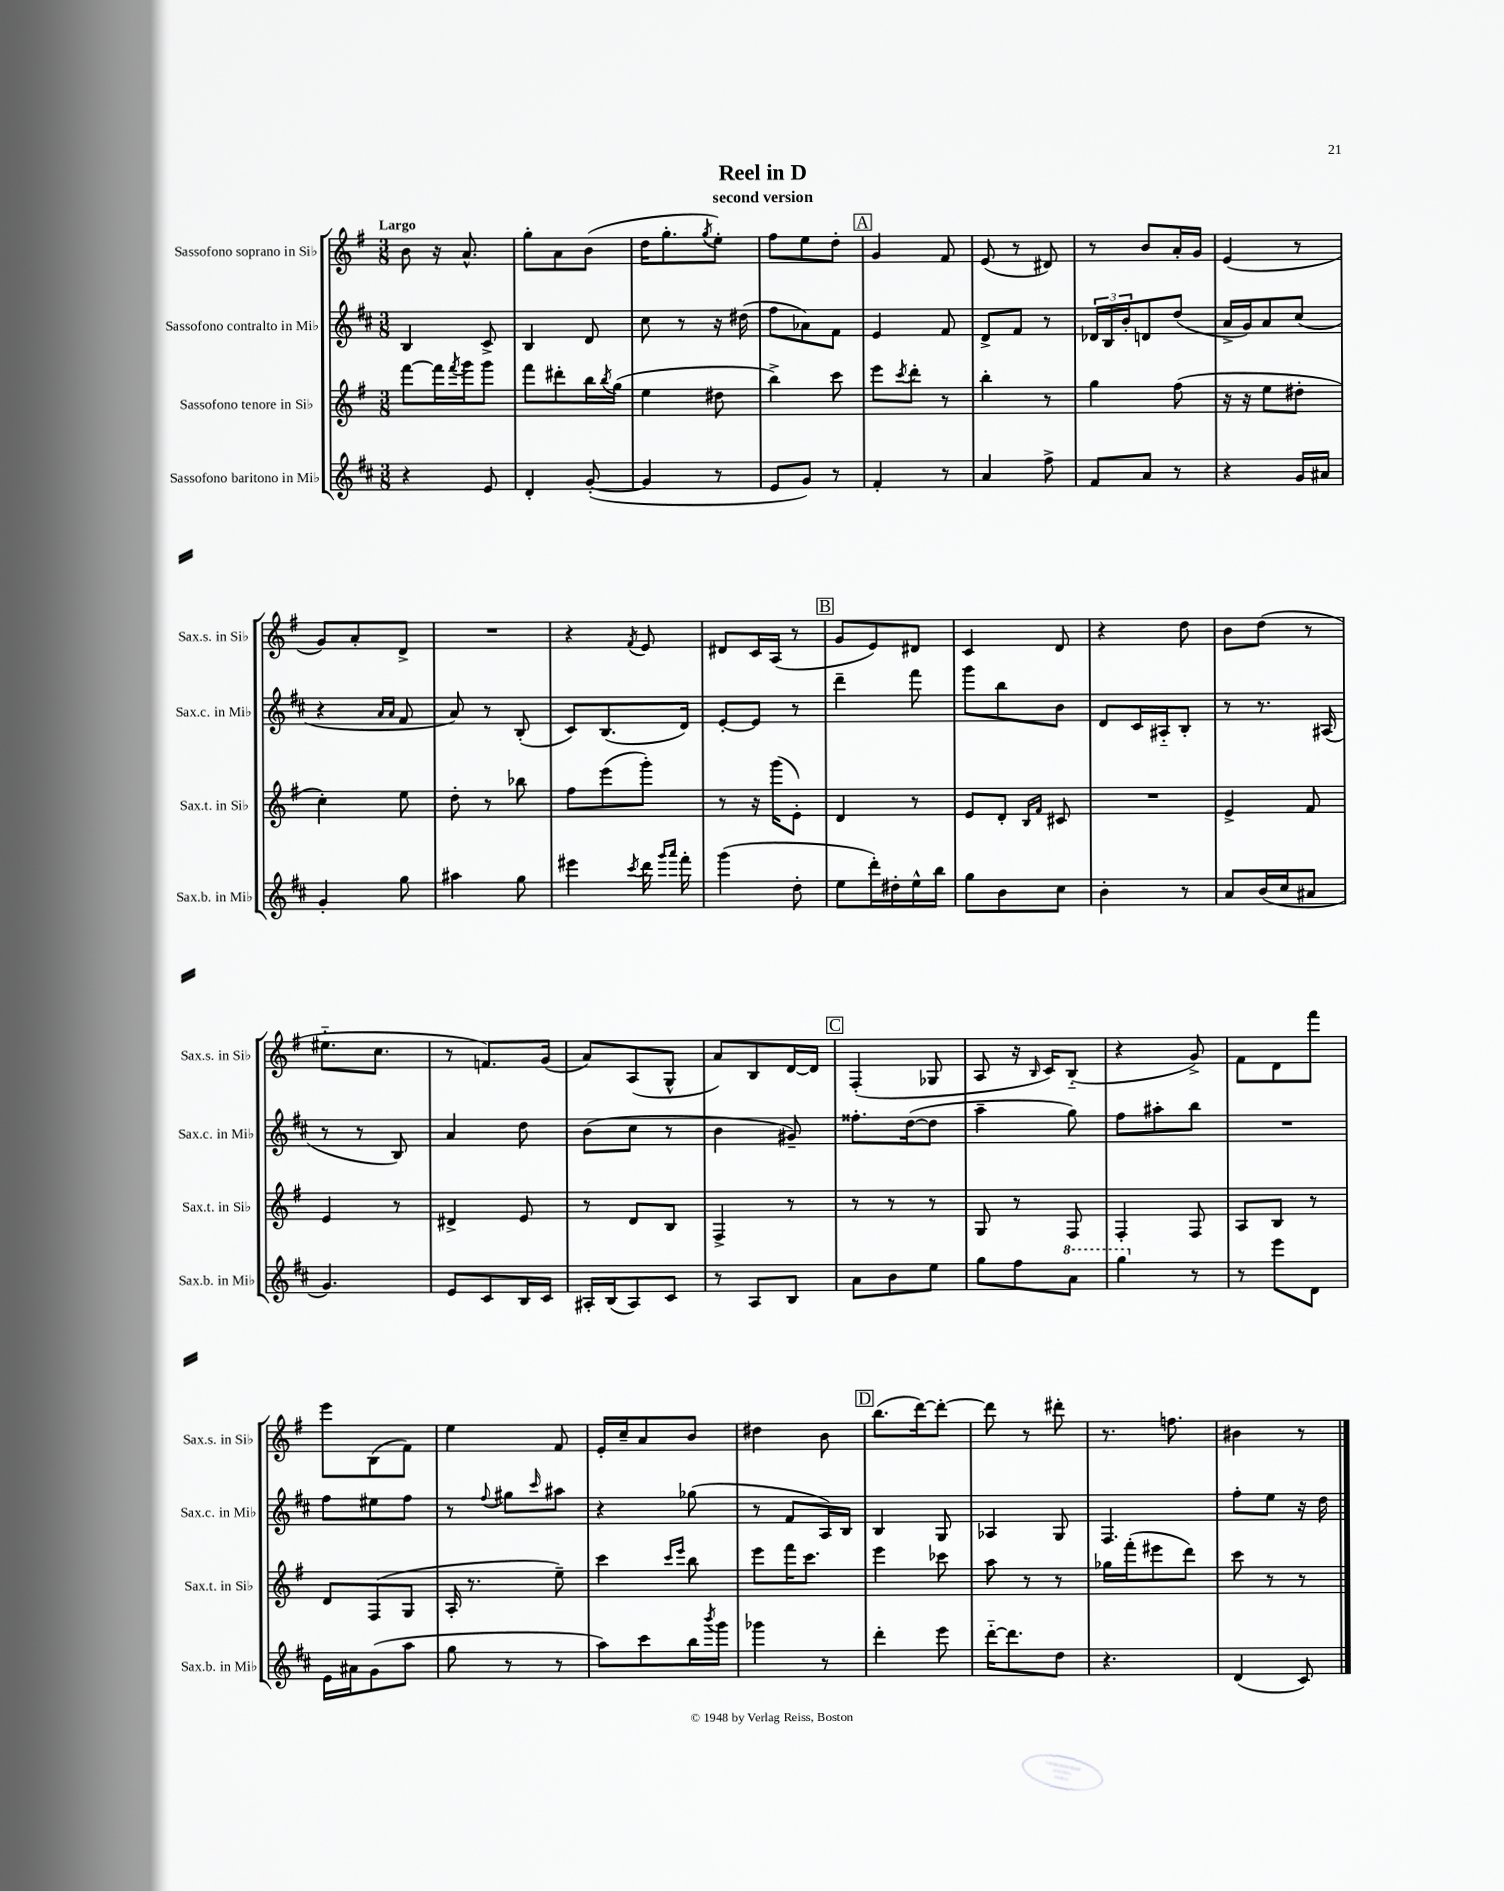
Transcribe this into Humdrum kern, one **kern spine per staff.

**kern	**kern	**kern	**kern
*staff4	*staff3	*staff2	*staff1
*clefG2	*clefG2	*clefG2	*clefG2
*k[f#c#]	*k[f#]	*k[f#c#]	*k[f#]
*M3/8	*M3/8	*M3/8	*M3/8
4r	[8fff#\L	4B/	8b\
.	16fff#\]L	.	16r
.	8qfff#/	.	.
.	16ggg\J	.	8.a^^/
8e/	8ggg\J	8c#^/	.
=	=	=	=
4d'/	8fff#\L	4B/	8gg'\L
.	8ddd#'\	.	8a\
([8g'/	16bb\L	8d/	(8b\J
.	8qbb/	.	.
.	(16gg\JJ	.	.
=	=	=	=
4g/]	4ee\	8cc#\	16dd\LK
.	.	.	8.gg'\
.	.	8r	.
.	.	.	8qgg/
8r	8dd#\	16r	8ee'\J)
.	.	(16dd#\	.
=	=	=	=
8e/L	4bb^\)	8ff#\L	8ff#\L
8g/J)	.	8a-\)	8ee\
8r	8ccc\	8f#\J	8dd'\J
=	=	=	=
4f#'/	8eee\L	4e/	4g/
.	8qccc/	.	.
.	8ddd'\J	.	.
8r	8r	8f#/	8f#/
=	=	=	=
4a/	4bb'\	8d^/L	(8e/
.	.	8f#/J	8r
8ff#^\	8r	8r	8d#/)
=	=	=	=
8f#/L	4gg\	24d-/LL	8r
.	.	24B/	.
.	.	24b'/J	.
8a/J	.	8d/	8b/L
8r	(8ff#\	(8dd/J	16a'/L
.	.	.	16g/JJ
=	=	=	=
4r	16r	16a^/LL	(4e/
.	16r	16g/J)	.
.	8ee\L	8a/	.
16g/LL	8dd#'\J	(8cc#/J	8r
16a#/JJ	.	.	.
=	=	=	=
4g'/	4cc'\)	4r	8g/L)
.	.	.	8a'/
.	.	16qqa/LL	.
.	.	16qqa/JJ	.
8gg\	8ee\	8f#/	8d^/J
=	=	=	=
4aa#\	8dd'\	8a/)	4.r
.	8r	8r	.
8gg\	8bb-\	(8B'/	.
=	=	=	=
4eee#\	8ff#\L	8c#/L)	4r
.	(8eee\	(8.B/	.
8qccc#/	.	.	8qf#/
16ddd\	8ggg'\J)	.	8e/
16qqggg/LL	.	.	.
16qqaaa/JJ	.	.	.
16fff#'\	.	16d/Jk)	.
=	=	=	=
(4ggg\	8r	[8e'/L	8d#/L
.	16r	8e/]J	16c/L
.	(16ggg\LK	.	(16A/JJ
8dd'\	8e'\J)	8r	8r
=	=	=	=
8ee\L	4d/	4ddd~\	8g/L
16ddd'\L)	.	.	8e/)
16dd#'\	.	.	.
16ee^^\	8r	8fff#\	8d#/J
16bb\JJ	.	.	.
=	=	=	=
8gg\L	8e/L	8ggg\L	4c/
8b\	8d'/J	8bb\	.
.	16qqB/LL	.	.
.	16qqf#/JJ	.	.
8cc#\J	8c#/	8b\J	8d/
=	=	=	=
4b'\	4.r	8d/L	4r
.	.	16c#/L	.
.	.	16A#'~/J	.
8r	.	8B'/J	8dd\
=	=	=	=
8a/L	4e^/	8r	8b\L
(16b/L	.	8.r	(8dd\J
16cc#/J	.	.	.
8a#/J	8f#/	.	8r
.	.	(16A#/	.
=	=	=	=
4.g/)	4e/	8r	8.ee#'~\L
.	.	8r	.
.	.	.	8.cc\J
.	8r	8B/)	.
=	=	=	=
8e/L	4d#^/	4a/	8r
8c#/	.	.	8.f/L)
16B/L	8e/	8dd\	.
16c#/JJ	.	.	(16g/Jk
=	=	=	=
16A#'/LL	8r	(8b\L	8a/L)
(16B/J	.	.	.
8A#/)	8d/L	8cc#\J	(8A/
8c#/J	8B/J	8r	8G^^/J
=	=	=	=
8r	4F#^/	4b\	8a/L)
8A/L	.	.	8B/
8B/J	8r	8g#~/)	[16d/L
.	.	.	16d/]JJ
=	=	=	=
8a\L	8r	8.ff##'\L	(4F#'/
8b\	8r	.	.
.	.	([16dd\k	.
8ee\J	8r	8dd\]J	8G-/
=	=	=	=
8gg\L	8G/	4aa~\	8A/
8ff#\	8r	.	16r
.	.	.	16qqB/
.	.	.	16c/LK)
8aa\J	8F#/	8gg\)	(8B'~/J
=	=	=	=
4ggg\	4F#'/	8ff#\L	4r
.	.	8aa#'\	.
8r	8F#/	8bb\J	8g^/)
=	=	=	=
8r	8A/L	4.r	8f#\L
8eee\L	8B/J	.	8d\
8d\J	8r	.	8fff#\J
=	=	=	=
16e\LL	8d/L	8ff#\L	8eee\L
16a#\J	.	.	.
(8g\	(8F#/	8ee#\	(8B\
8aa\J	8G/J	8ff#\J	8f#\J)
=	=	=	=
8gg\	16A'/	8r	4ee\
.	8.r	.	.
.	.	8qqff#/	.
8r	.	8gg#\L	.
.	.	16qqccc#/	.
8r	8ee~\)	8aa#\J	8f#/
=	=	=	=
8aa\L)	4ccc\	4r	16e'/LL
.	.	.	16cc~/J
8ccc#\	.	.	8a/
.	16qqccc/LL	.	.
.	16qqeee/JJ	.	.
16bb\L	8bb\	(8gg-\	8b/J
8qbbb/	.	.	.
16ggg\JJ	.	.	.
=	=	=	=
4ggg-\	8eee\L	8r	4dd#\
.	16fff#\K	8f#/L	.
.	8.ccc\J	.	.
8r	.	16A/L)	8b\
.	.	16B/JJ	.
=	=	=	=
4ddd'\	4eee\	4B/	(8.bb\L
.	.	.	[16ddd\k)
8eee\	8ccc-\	8G/	8ddd'\_J
=	=	=	=
[16ddd'~\LK	8aa\	4A-/	8ddd\]
8.ddd\]	.	.	.
.	8r	.	8r
8dd\J	8r	8G/	8ddd#'\
=	=	=	=
4.r	16gg-\LL	4.F#/	8.r
.	(16fff#'\J	.	.
.	8eee#\	.	.
.	.	.	8.ff\
.	8ddd\J)	.	.
=	=	=	=
(4d/	8ccc\	8ff#'\L	4b#\
.	8r	8ee\J	.
8c#/)	8r	16r	8r
.	.	16dd\	.
==	==	==	==
*-	*-	*-	*-
